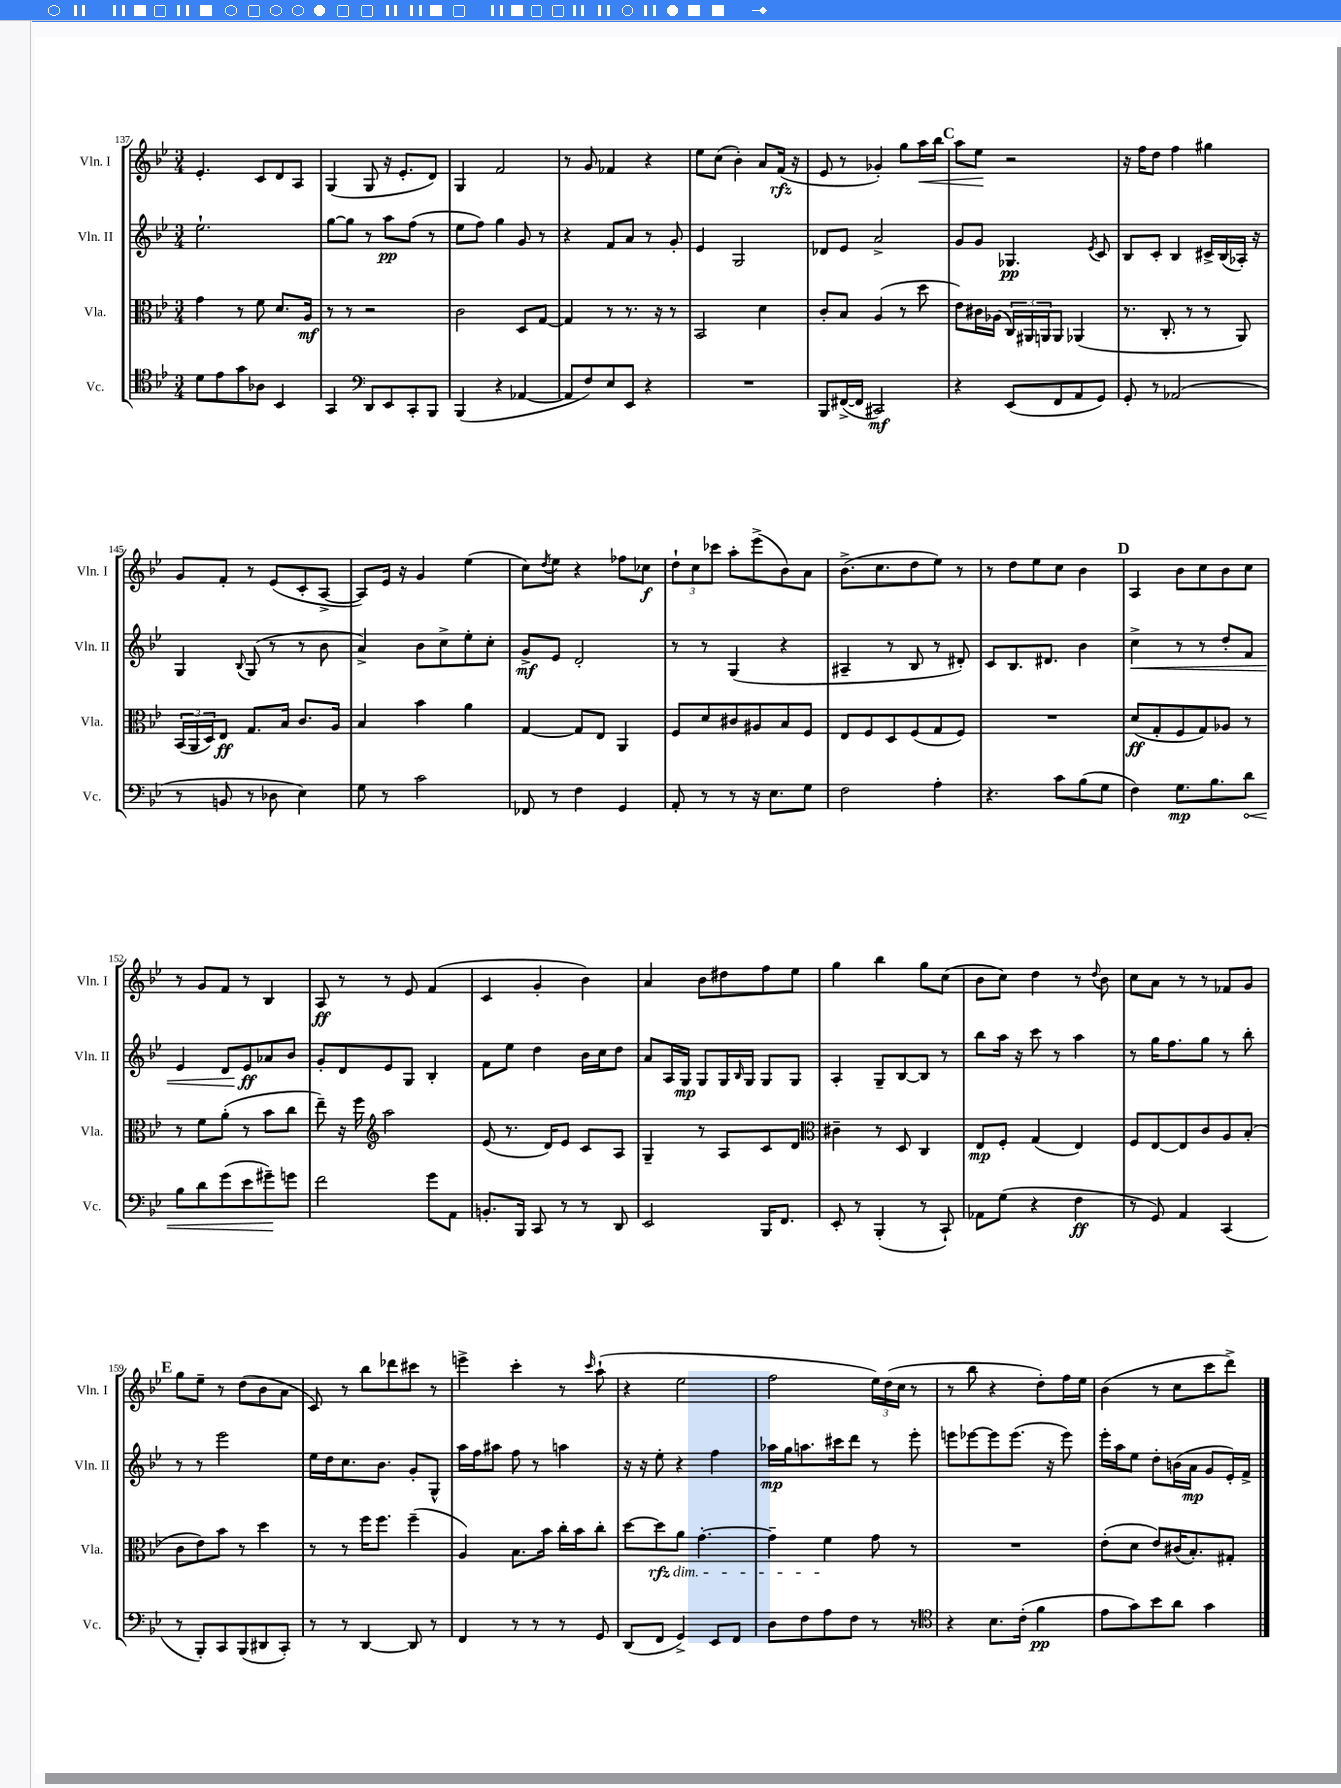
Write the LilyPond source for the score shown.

<<
\new StaffGroup <<
\new Staff = "s0" \with { instrumentName = "Vln. I" shortInstrumentName = "Vln. I" } {
    \clef treble \key bes \major \numericTimeSignature \time 3/4
    ees'4.-. c'8 d'8 a8 |
    g4( g8 r16 ees'8.-. d'8) |
    g4 f'2 |
    r8 g'8 fes'4 r4 |
    ees''8 c''8( bes'4-.) a'8 f'16\rfz( r16 |
    ees'8 r8 ges'4-.) g''8 a''16\< bes''16 |
    \mark \markup { \bold "C" } a''8 ees''8\! r2 |
    r16 f''16 d''8 f''4 gis''4 |
    g'8 f'8-. r8 ees'8( c'8-. a8~-> |
    a8) ees'16 r16 g'4 ees''4( |
    c''8) \acciaccatura { d''8 } ees''8 r4 fes''8 ces''8\f |
    \tuplet 3/2 { d''8-! c''8 ces'''8 } a''8-. ees'''8->( bes'8) a'8 |
    bes'8.->( c''8. d''8 ees''8) r8 |
    r8 d''8 ees''8 c''8 bes'4 |
    \mark \markup { \bold "D" } a4 bes'8 c''8 bes'8 c''8 |
    r8 g'8 f'8 r8 bes4 |
    a8\ff r8 r8 ees'8 f'4( |
    c'4 g'4-. bes'4) |
    a'4 bes'8 dis''8 f''8 ees''8 |
    g''4 bes''4 g''8 c''8( |
    bes'8 c''8) d''4 r8 \appoggiatura { d''8 } bes'8 |
    c''8 a'8 r8 r8 fes'8 g'8 |
    \mark \markup { \bold "E" } g''8 ees''8-- r8 d''8( bes'8 a'8 |
    c'8) r8 bes''8 des'''8 cis'''8 r8 |
    e'''4-> c'''4-. r8 \grace { c'''16 } a''8-!( |
    r4 ees''2 |
    f''2 \tuplet 3/2 { ees''16) d''16( c''16 } r8 |
    r8 bes''8 r4 d''8-.) f''16 ees''16 |
    bes'4( r8 c''8 c'''8 d'''8->) \bar "|." |
}
\new Staff = "s1" \with { instrumentName = "Vln. II" shortInstrumentName = "Vln. II" } {
    \clef treble \key bes \major \numericTimeSignature \time 3/4
    ees''2.-! |
    g''8~ g''8 r8 a''8\pp f''8( r8 |
    ees''8 f''8) g''4 g'8 r8 |
    r4 f'8 a'8 r8 g'8-. |
    ees'4 g2 |
    des'8 ees'8 a'2-> |
    \mark \markup { \bold "C" } g'8 g'8 ges4.\pp \acciaccatura { ees'8 } c'8 |
    bes8 c'8-. bes4 cis'16-> bes16( aes16-.) r16 |
    g4 \appoggiatura { bes8 } g8( r8 r8 bes'8 |
    a'4->) bes'8 c''8-> ees''8-. c''8-. |
    g'8->\mf ees'8 d'2-. |
    r8 r8 g4( r4 |
    ais4-- r8 bes8 r8 dis'8-.) |
    c'8 bes8. dis'8. bes'4 |
    \mark \markup { \bold "D" } c''4->\< r8 r8 d''8-. f'8 |
    ees'4 d'8 ees'8\ff\! aes'8 bes'8 |
    g'8-. d'8 ees'8 g8 bes4-. |
    f'8 ees''8 d''4 bes'16 c''16 d''8 |
    a'8 a16 g16\mp g8 g16 \grace { bes16 } g16 g8 g8 |
    a4-. g8-- bes8~ bes8 r8 |
    bes''8 a''16 r16 c'''8 r8 a''4 |
    r8 g''16 f''8. g''8 r8 bes''8-. |
    \mark \markup { \bold "E" } r8 r8 ees'''2 |
    ees''16 d''16 c''8. bes'8. g'8-. g8-^ |
    a''16 f''16 ais''8 f''8 r8 a''4 |
    r16 r16 ees''8-. r4 f''4 |
    aes''16\mp g''16 a''8. cis'''16 d'''8 r8 ees'''8-. |
    e'''8 ees'''8~ ees'''8 ees'''8.( r16 ees'''8) |
    ees'''16-. a''16 ees''8 d''8-. b'16( a'16\mp g'8 ees'16-.) f'16-> \bar "|." |
}
\new Staff = "s2" \with { instrumentName = "Vla." shortInstrumentName = "Vla." } {
    \clef alto \key bes \major \numericTimeSignature \time 3/4
    g'4 r8 f'8 d'8. a16\mf |
    r8 r8 r2 |
    c'2 d8 g8~ |
    g4 r8 r8. r16 r8 |
    bes,2 d'4 |
    c'8-. bes8 a4( r8 d''8 |
    \mark \markup { \bold "C" } ees'8) cis'16 aes16( \tuplet 3/2 { c16) ais,16 a,16 } a,8 aes,4( |
    r8. c8.-. r8 r8 a,8) |
    \tuplet 3/2 { bes,16( a,16 d16) } ees8\ff g8. bes16 c'8. a16 |
    bes4 bes'4 a'4 |
    g4~ g8 ees8 a,4 |
    f8 d'8 cis'8 ais8 bes8 f8 |
    ees8 f8 d8 f8( g8 f8) |
    R2. |
    \mark \markup { \bold "D" } d'8\ff( g8-. f8 g8) aes8 r8 |
    r8 f'8 a'8-.( r8 bes'8 c''8 |
    ees''8--) r16 f''16 \clef treble a''2 |
    ees'8( r8. d'16) ees'8 c'8 a8 |
    g4-- r8 a8 c'8 d'8 |
    \clef alto cis'4-- r8 d8 c4 |
    ees8\mp f8-. g4( ees4) |
    f8 ees8~ ees8 c'8 a8 bes8-.( |
    \mark \markup { \bold "E" } c'8 ees'8) bes'8 r8 d''4 |
    r8 r8 f''16 f''8. f''4--( |
    a4) bes8. bes'16 c''16-. bes'16 c''8-. |
    d''8~ d''8\rfz\dim a'8 g'4.~-. |
    g'4-- f'4\! g'8 r8 |
    R2. |
    ees'8-.( d'8 ees'8) cis'16( bes8.-.) gis8-. \bar "|." |
}
\new Staff = "s3" \with { instrumentName = "Vc." shortInstrumentName = "Vc." } {
    \clef tenor \key bes \major \numericTimeSignature \time 3/4
    d'8 ees'8 g'8 aes8 bes,4 |
    g,4 \clef bass d,8 ees,8 c,8-. bes,,8 |
    bes,,4( r4 aes,4~ |
    aes,8 f8) ees8 ees,8 r4 |
    R2. |
    bes,,8 fis,16~->( fis,16 cis,2\mf) |
    \mark \markup { \bold "C" } r4 ees,8( f,8 a,8 g,8) |
    g,8-. r8 aes,2( |
    r8 b,8 r8 des8 ees4) |
    g8 r8 c'2 |
    fes,8 r8 f4 g,4 |
    a,8-. r8 r8 r16 ees8. g8 |
    f2 a4-. |
    r4. c'8 bes8( g8 |
    \mark \markup { \bold "D" } f4) g8.\mp bes8. \once \override Hairpin.circled-tip = ##t d'8\< |
    bes8 d'8 g'8( ees'8 gis'8--\!) g'8 |
    f'2 g'8 a,8 |
    b,8.-. bes,,16 c,8 r8 r8 d,8 |
    ees,2 bes,,16 f,8. |
    ees,8-. r8 bes,,4-.( r8 c,8-!) |
    aes,8 g8( r4 f4\ff |
    r8 g,8) a,4 c,4( |
    \mark \markup { \bold "E" } r8 bes,,8-.) c,8 bes,,8( dis,8 c,8-.) |
    r8 r8 d,4~ d,8 r8 |
    f,4 r8 r8 r8 g,8 |
    d,8( f,8 g,4->) ees,8 f,8 |
    d8 f8 a8 f8 r8 r8 |
    \clef tenor r4 bes8. c'16-.( f'4\pp |
    ees'8 g'8) bes'8 a'8 g'4 \bar "|." |
}
>>
>>
\layout { \context { \Score currentBarNumber = #137 } }
